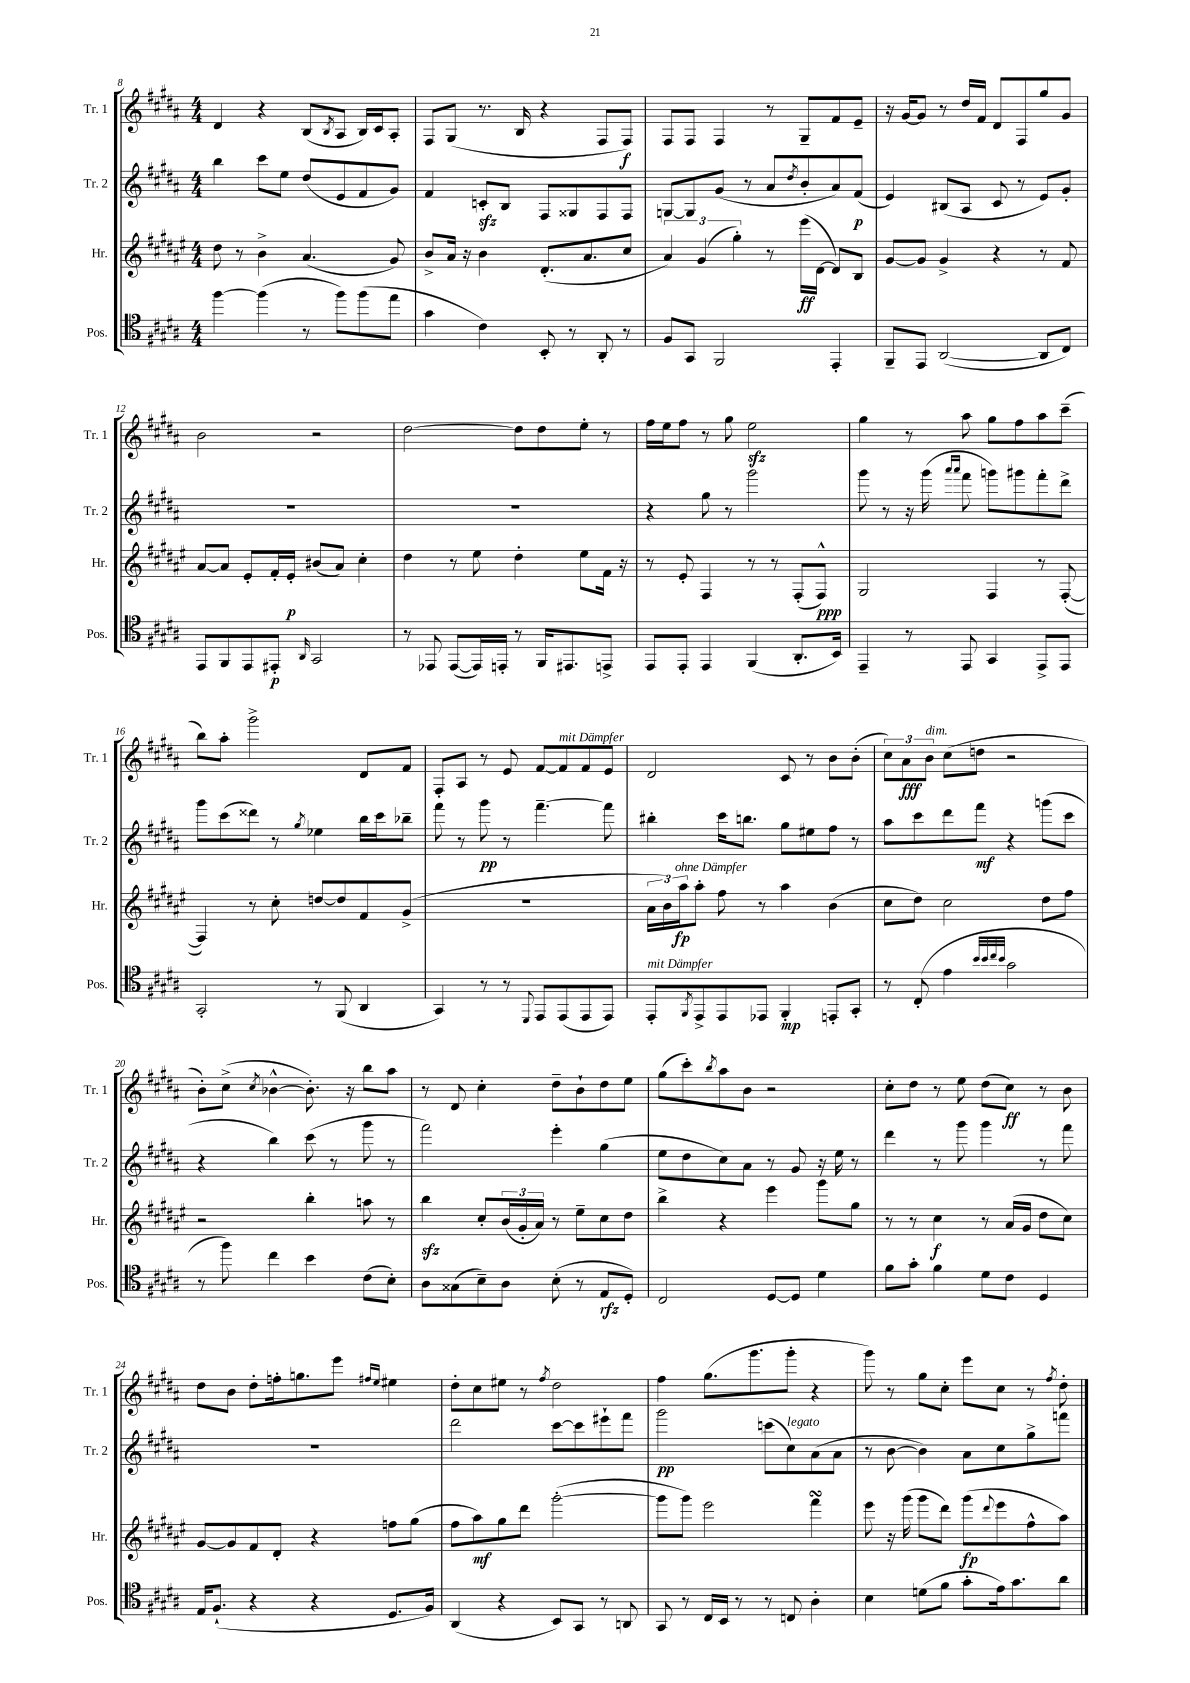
<<
\new StaffGroup <<
\new Staff = "s0" \with { instrumentName = "Tr. 1" shortInstrumentName = "Tr. 1" } {
    \clef treble \key b \major \numericTimeSignature \time 4/4
    dis'4 r4 b8( \acciaccatura { b8 } ais8 b16) cis'16 ais8-. |
    fis8 gis8( r8. b16 r4 fis8 fis8\f) |
    fis8 fis8 fis4 r8 gis8-- fis'8 e'8-- |
    r16 gis'16~ gis'8 r8 dis''16 fis'16 dis'8 fis8 gis''8 gis'8 |
    b'2 r2 |
    dis''2~ dis''8 dis''8 e''8-. r8 |
    fis''16 e''16 fis''8 r8 gis''8 e''2\sfz |
    gis''4 r8 ais''8 gis''8 fis''8 ais''8 cis'''8--( |
    b''8) ais''8-. gis'''2-> dis'8 fis'8 |
    fis8-. ais8 r8 e'8 fis'8~ fis'8^\markup { \italic "mit Dämpfer" } fis'8 e'8 |
    dis'2 cis'8 r8 b'8 b'8-.( |
    \tuplet 3/2 { cis''8) ais'8\fff b'8^\markup { \italic "dim." } } cis''8( d''8 r2 |
    b'8-.) cis''8->( \acciaccatura { cis''8 } bes'4~-^ bes'8.-.) r16 b''8 ais''8 |
    r8 dis'8 cis''4-. dis''8-- b'8-! dis''8 e''8 |
    gis''8( cis'''8-.) \acciaccatura { b''8 } ais''8 b'8 r2 |
    cis''8-. dis''8 r8 e''8 dis''8( cis''8\ff) r8 b'8 |
    dis''8 b'8 dis''8-. f''16-. g''8. e'''8 \grace { fis''16 e''16 } eis''4 |
    dis''8-. cis''8 eis''8 r8 \acciaccatura { fis''8 } dis''2 |
    fis''4 gis''8.( gis'''8. gis'''8-. r4 |
    gis'''8) r8 gis''8 cis''8-. e'''8 cis''8 r8 \acciaccatura { fis''8 } dis''8-. \bar "|." |
}
\new Staff = "s1" \with { instrumentName = "Tr. 2" shortInstrumentName = "Tr. 2" } {
    \clef treble \key b \major \numericTimeSignature \time 4/4
    b''4 cis'''8 e''8 dis''8( e'8 fis'8 gis'8) |
    fis'4 c'8-.\sfz b8 fis8 gisis8 fis8 fis8 |
    g8~ g8 gis'8( r8 ais'8 \acciaccatura { dis''8 } b'8-. ais'8) fis'8\p( |
    e'4) bis8( ais8 cis'8 r8 e'8) gis'8-. |
    R1 |
    R1 |
    r4 gis''8 r8 gis'''2 |
    gis'''8 r8 r16 gis'''16( \grace { ais'''16 ais'''16 } fis'''8 g'''8) gis'''8 fis'''8-. dis'''8-> |
    gis'''8 cis'''8( disis'''8) r8 \acciaccatura { gis''8 } ees''4 b''16 cis'''16 bes''8-- |
    fis'''8 r8 gis'''8\pp r8 fis'''4.~-- fis'''8 |
    bis''4-. cis'''16 b''8. gis''8 eis''8 fis''8 r8 |
    ais''8 cis'''8 dis'''8 fis'''8\mf r4 g'''8( cis'''8 |
    r4 b''4) cis'''8( r8 gis'''8 r8 |
    fis'''2) e'''4-. gis''4( |
    e''8 dis''8 cis''8) ais'8 r8 gis'8 r16 e''16 r8 |
    dis'''4 r8 gis'''8 gis'''4 r8 fis'''8 |
    R1 |
    dis'''2 cis'''8~ cis'''8 eis'''8-! fis'''8 |
    gis'''2\pp c'''8( cis''8^\markup { \italic "legato" }) ais'8( ais'8 |
    r8 b'8~ b'4) ais'8 cis''8 gis''8-> f'''8 \bar "|." |
}
\new Staff = "s2" \with { instrumentName = "Hr." shortInstrumentName = "Hr." } {
    \clef treble \key fis \major \numericTimeSignature \time 4/4
    dis''8 r8 b'4-> ais'4.( gis'8) |
    b'8-> ais'16 r16 b'4 dis'8.-.( ais'8. cis''8 |
    \tuplet 3/2 { ais'4) gis'4( gis''4-.) } r8 eis'''16\ff( dis'16~ dis'8) b8 |
    gis'8~ gis'8 gis'4-> r4 r8 fis'8 |
    ais'8~ ais'8 eis'8-. fis'16-. eis'16-.\p bis'8( ais'8) cis''4-. |
    dis''4 r8 eis''8 dis''4-. eis''8 fis'16 r16 |
    r8 eis'8-. fis4 r8 r8 fis8-.( fis8-^\ppp) |
    gis2 fis4 r8 fis8~-.( |
    fis4) r8 cis''8-. d''8~ d''8 fis'8 gis'8->( |
    R1 |
    \tuplet 3/2 { ais'16 b'16) ais''16\fp^\markup { \italic "ohne Dämpfer" } } ais''8-. fis''8 r8 ais''4 b'4( |
    cis''8 dis''8) cis''2 dis''8 fis''8 |
    r2 b''4-. a''8 r8 |
    b''4\sfz cis''8-. \tuplet 3/2 { b'16( gis'16-. ais'16) } r8 eis''8-- cis''8 dis''8 |
    b''4-> r4 eis'''4 gis'''8 gis''8 |
    r8 r8 cis''4\f r8 ais'16( gis'16 dis''8 cis''8) |
    gis'8~ gis'8 fis'8 dis'8-. r4 f''8 gis''8( |
    fis''8 ais''8\mf) gis''8 dis'''8 gis'''2~-.( |
    gis'''8 gis'''8) eis'''2 fis'''4\turn |
    eis'''8 r16 gis'''16( gis'''8 dis'''8) gis'''8\fp( \appoggiatura { dis'''8 } eis'''8 fis''8-^ ais''8) \bar "|." |
}
\new Staff = "s3" \with { instrumentName = "Pos." shortInstrumentName = "Pos." } {
    \clef tenor \key b \major \numericTimeSignature \time 4/4
    fis''4~ fis''4( r8 fis''8) fis''8( e''8 |
    gis'4 cis'4) b,8-. r8 ais,8-. r8 |
    fis8 gis,8 fis,2 e,4-. |
    fis,8-- e,8 ais,2~( ais,8 cis8) |
    e,8 fis,8 e,8 eis,8-.\p \grace { ais,16 } gis,2 |
    r8 ees,8 ees,8~( ees,16) e,16-. r8 fis,16 eis,8. e,8-> |
    e,8 e,8-. e,4 fis,4( ais,8.-. b,16) |
    e,4-- r8 e,8 gis,4 e,8-> e,8 |
    gis,2-. r8 fis,8( ais,4 |
    gis,4) r8 r8 \appoggiatura { dis,8 } e,8 e,8( e,8 e,8) |
    e,8-.^\markup { \italic "mit Dämpfer" } \acciaccatura { fis,8 } e,8-> e,8 ees,8 fis,4-.\mp e,8-. gis,8-. |
    r8 cis8-.( e'4 \grace { b'32 b'32 cis''32 b'32 } gis'2 |
    r8 fis''8) cis''4 b'4 cis'8( b8-.) |
    ais8 gisis8( b8--) ais8 b8-.( r8 e8\rfz dis8-.) |
    cis2 dis8~ dis8 dis'4 |
    fis'8 gis'8-. fis'4 dis'8 cis'8 dis4 |
    e16 fis8.-!( r4 r4 dis8. fis16) |
    ais,4( r4 b,8) gis,8 r8 a,8 |
    gis,8 r8 cis16 b,16 r8 r8 c8 ais4-. |
    b4 d'8( fis'8 gis'8-. e'16) gis'8. ais'8 \bar "|." |
}
>>
>>
\layout { \context { \Score currentBarNumber = #8 } }
